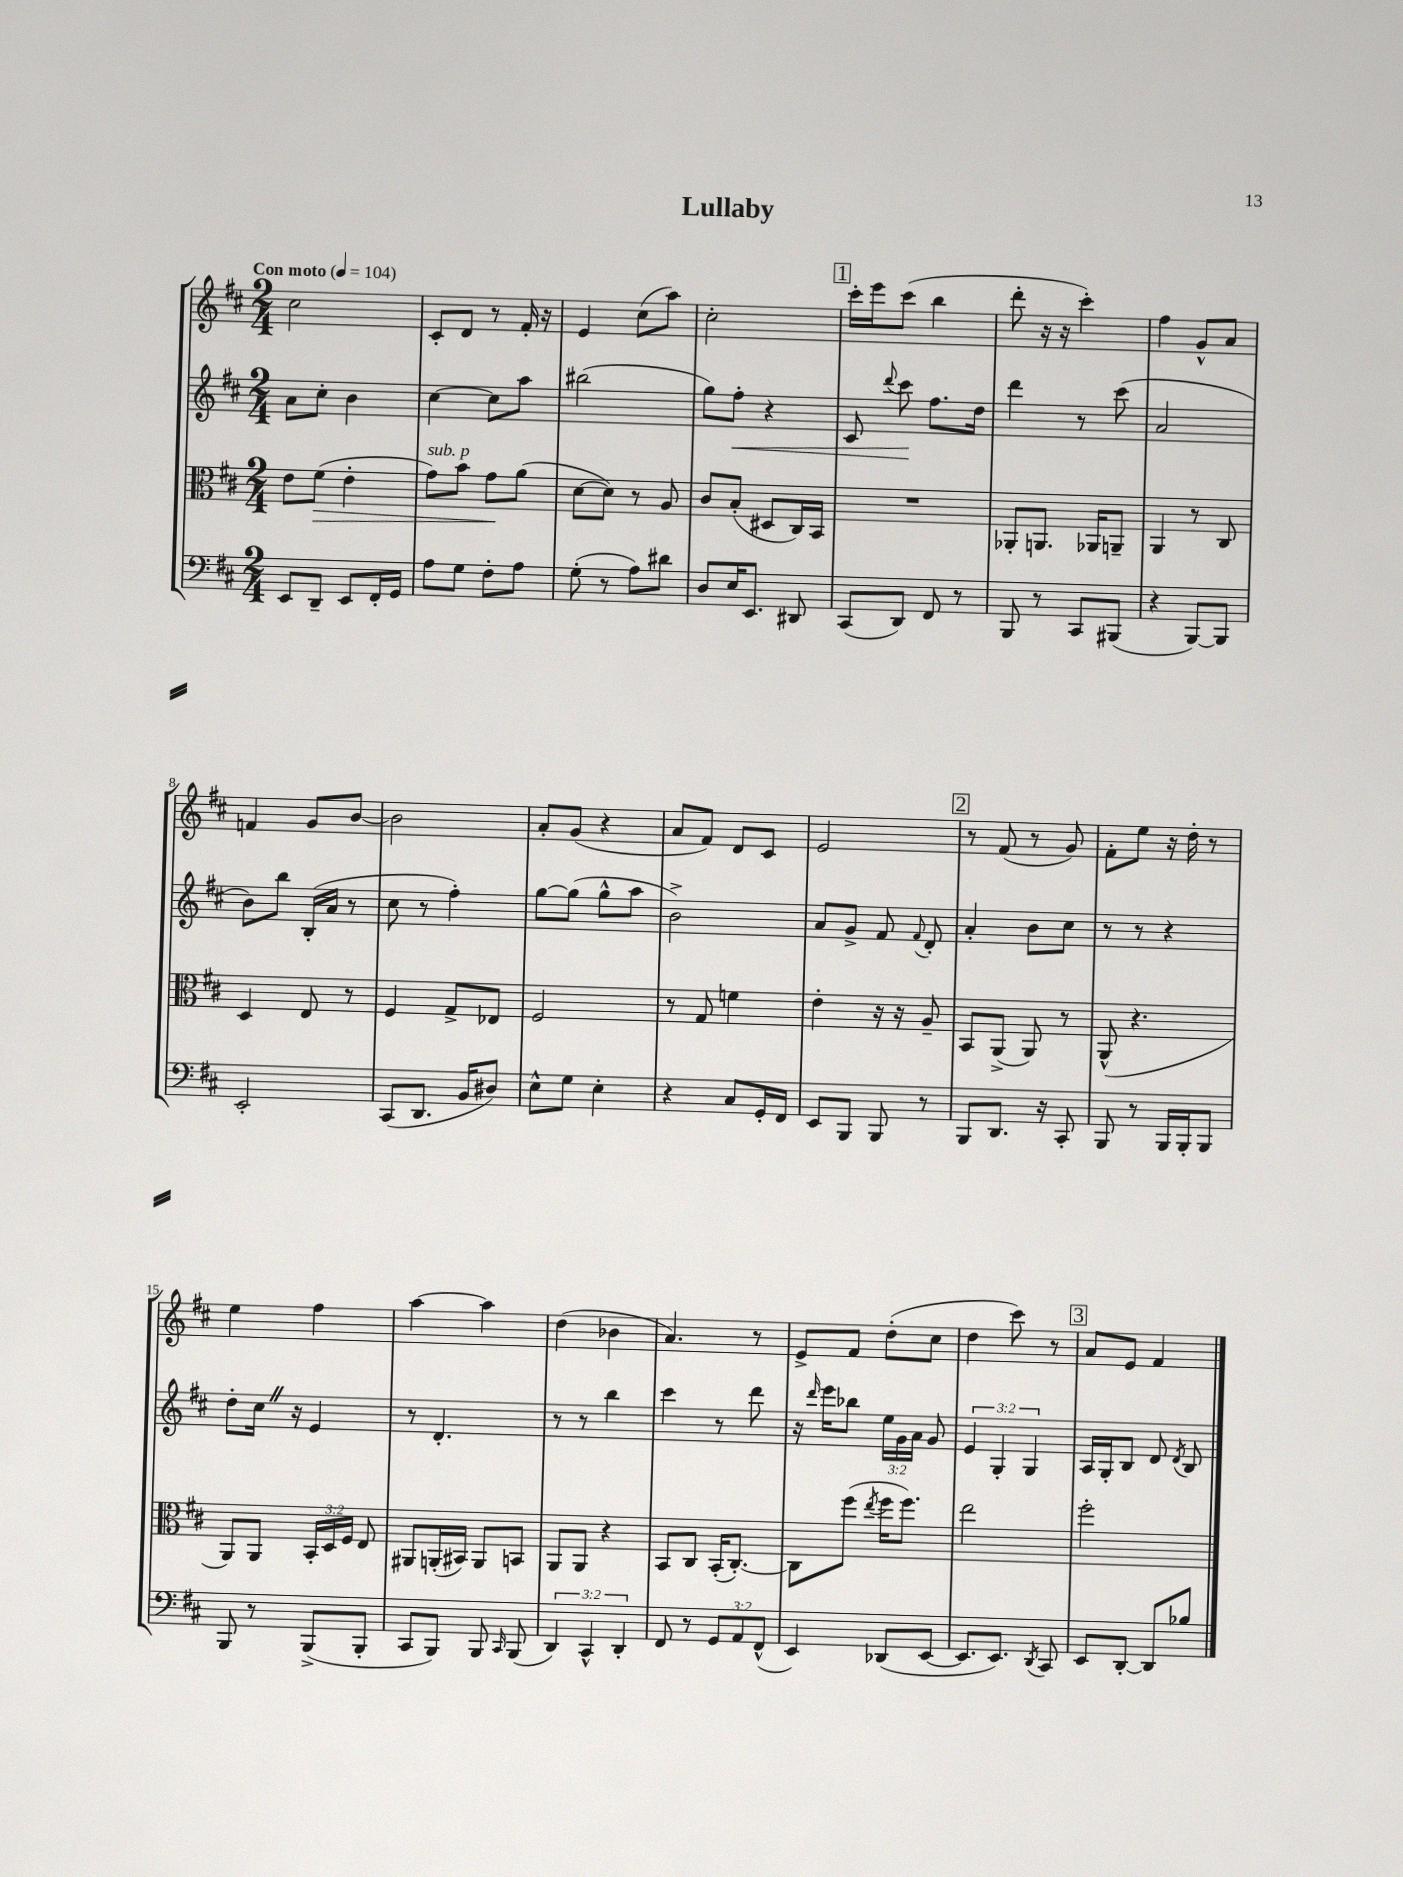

**kern	**kern	**dynam	**kern	**dynam	**kern
*part4	*part3	*part3	*part2	*part2	*part1
*staff4	*staff3	*staff3	*staff2	*staff2	*staff1
*clefF4	*clefC3	*	*clefG2	*	*clefG2
*k[f#c#]	*k[f#c#]	*	*k[f#c#]	*	*k[f#c#]
*M2/4	*M2/4	*	*M2/4	*	*M2/4
*MM104	*MM104	*	*MM104	*	*MM104
=1	=1	=1	=1	=1	=1
!	!	!	!	!	!LO:TX:a:B:t=Con moto
8EE/L	8e\L	.	8a\L	.	2cc#\
!	!	!LO:HP:b	!	!	!
8DD~/J	(8f#\J	>	8cc#'\J	.	.
8EE/L	4e'\	.	4b\	.	.
16FF#'/L	.	.	.	.	.
16GG/JJ	.	.	.	.	.
=2	=2	=2	=2	=2	=2
!	!LO:TX:a:i:t=sub. p	!	!	!	!
8A\L	8g\L)	.	[4cc#\	.	8c#'/L
8G\J	8b\J	.	.	.	8d/J
8F#'\L	8g\L	.	8cc#\L]	.	8r
8A\J	(8a\J	]	8aa\J	.	16f#'/
.	.	.	.	.	16r
=3	=3	=3	=3	=3	=3
(8G'\	[8d\L	.	(2bb#X\	.	4e/
8r	8d\J])	.	.	.	.
8A\L)	8r	.	.	.	(8cc#\L
8d#X\J	8A/	.	.	.	8aa\J)
=4	=4	=4	=4	=4	=4
8D/L	8c#/L	.	8gg\L)	.	2cc#'\
!	!	!	!	!LO:HP:b	!
16E/K	(8B'/J	.	8ff#'\J	<	.
8.EE/J	.	.	.	.	.
.	8D#X/L	.	4r	.	.
8DD#X/	16C#/L)	.	.	.	.
.	16BB/JJ	.	.	.	.
!!LO:REH:place=s1:t=1
=5	=5	=5	=5	=5	=5
(8CC#/L	2r	.	8c#/	.	16ccc#'\LL
.	.	.	.	.	16eee\J
.	.	.	8qqddd/	.	.
8DD/J)	.	.	8ccc#\	.	(8ccc#\J
8FF#/	.	.	8.ff#\L	[	4bb\
8r	.	.	.	.	.
.	.	.	16dd\Jk	.	.
=6	=6	=6	=6	=6	=6
8BBB/	8AA-X'/L	.	4ddd\	.	8ddd'\
8r	8.AAn/J	.	.	.	16r
.	.	.	.	.	16r
8CC#/L	.	.	8r	.	4ccc#'\)
.	16AA-X/KL	.	.	.	.
(8BBB#X/J	8AAn~/J	.	(8ccc#\	.	.
=7	=7	=7	=7	=7	=7
4r	4AA/	.	2a/	.	4ff#\
[8BBB/L)	8r	.	.	.	8g^^/L
8BBB/J]	8C#/	.	.	.	8a/J
!!LO:LB:g=z
=8	=8	=8	=8	=8	=8
2EE'/	4D/	.	8b\L)	.	4fn/
.	.	.	8bb\J	.	.
.	8E/	.	(16B'/LL	.	8g/L
.	.	.	16a/JJ	.	.
.	8r	.	8r	.	[8b/J
=9	=9	=9	=9	=9	=9
(8CC#/L	4F#/	.	8cc#\	.	2b\]
8.DD/J	.	.	8r	.	.
.	8G^/L	.	4ff#'\)	.	.
16BB/KL	.	.	.	.	.
8D#X/J)	8E-X/J	.	.	.	.
=10	=10	=10	=10	=10	=10
8E^^\L	2F#/	.	[8gg\L	.	8a'/L
8G\J	.	.	(8gg\J]	.	(8g/J
4E'\	.	.	8gg^^\L	.	4r
.	.	.	8aa\J	.	.
=11	=11	=11	=11	=11	=11
4r	8r	.	2b^\)	.	8a/L
.	8G/	.	.	.	8f#/J)
8C#/L	4fn\	.	.	.	8d/L
16GG'/L	.	.	.	.	8c#/J
16FF#/JJ	.	.	.	.	.
=12	=12	=12	=12	=12	=12
8EE/L	4e'\	.	8a/L	.	2e/
8BBB/J	.	.	8g^/J	.	.
8BBB/	16r	.	8f#/	.	.
.	16r	.	.	.	.
.	.	.	8qqf#/	.	.
8r	8A~/	.	8d'/	.	.
!!LO:REH:place=s1:t=2
=13	=13	=13	=13	=13	=13
8BBB/L	8BB/L	.	4a'/	.	8r
8.DD/J	(8AA^/J	.	.	.	(8f#/
.	8AA/)	.	8b\L	.	8r
16r	.	.	.	.	.
8CC#'/	8r	.	8cc#\J	.	8g/)
=14	=14	=14	=14	=14	=14
8BBB/	(8AA^^/	.	8r	.	8f#'\L
8r	4.r	.	8r	.	8ee\J
16BBB/LL	.	.	4r	.	16r
16BBB'/J	.	.	.	.	16dd'\
8BBB/J	.	.	.	.	8r
!!LO:LB:g=z
=15	=15	=15	=15	=15	=15
8BBB/	8AA/L)	.	8dd'\L	.	4ee\
8r	8AA/J	.	16cc#Z\Jk	.	.
.	.	.	16r	.	.
(8BBB^/L	24BB'/LL	.	4e/	.	4ff#\
.	24D/	.	.	.	.
.	24F#/JJ	.	.	.	.
8BBB'/J	8E/	.	.	.	.
=16	=16	=16	=16	=16	=16
8CC#/L	8AA#X/L	.	8r	.	[4aa\
8BBB/J)	(16AAn'/L	.	4.d'/	.	.
.	16BB#X/JJ)	.	.	.	.
8BBB/	8AA/L	.	.	.	4aa\]
16qqCC#/	.	.	.	.	.
(8BBB/	8BBn/J	.	.	.	.
=17	=17	=17	=17	=17	=17
6DD/)	8AA/L	.	8r	.	(4dd\
.	8AA/J	.	8r	.	.
6CC#^^/	.	.	.	.	.
.	4r	.	4bb\	.	4b-X\
6DD'/	.	.	.	.	.
=18	=18	=18	=18	=18	=18
8FF#/	8BB/L	.	4ccc#\	.	4.a/)
8r	8C#/J	.	.	.	.
12GG/L	(16BB'/KL	.	8r	.	.
.	[8.C#'/J)	.	.	.	.
12AA/	.	.	.	.	.
.	.	.	8ddd\	.	8r
(12FF#^^/J	.	.	.	.	.
=19	=19	=19	=19	=19	=19
4EE/)	8C#\L]	.	16r	.	8e^/L
.	.	.	16qqddd/	.	.
.	.	.	16eee\KL	.	.
.	(8ff#\J	.	8bb-X\J	.	8f#/J
.	8qee/	.	.	.	.
(8DD-X/L	16ff#\KL	.	24ee\LL	.	(8dd'\L
.	.	.	24g\	.	.
.	8.ff#\J)	.	.	.	.
.	.	.	24a\JJ	.	.
[8EE/J	.	.	8g/	.	8cc#\J
=20	=20	=20	=20	=20	=20
8.EE/L]	2ee\	.	6e/	.	4dd\
.	.	.	6G'/	.	.
8.EE/J)	.	.	.	.	.
.	.	.	.	.	8ccc#\)
.	.	.	6G/	.	.
8qDD/	.	.	.	.	.
8CC#/	.	.	.	.	8r
!!LO:REH:place=s1:t=3
=21	=21	=21	=21	=21	=21
8EE/L	2ff#'\	.	16A/LL	.	8a/L
.	.	.	16G'/J	.	.
[8DD'/J	.	.	8B/J	.	8e/J
8DD/L]	.	.	8d/	.	4f#/
.	.	.	8qd/	.	.
8B-X/J	.	.	8B/	.	.
==	==	==	==	==	==
*-	*-	*-	*-	*-	*-
